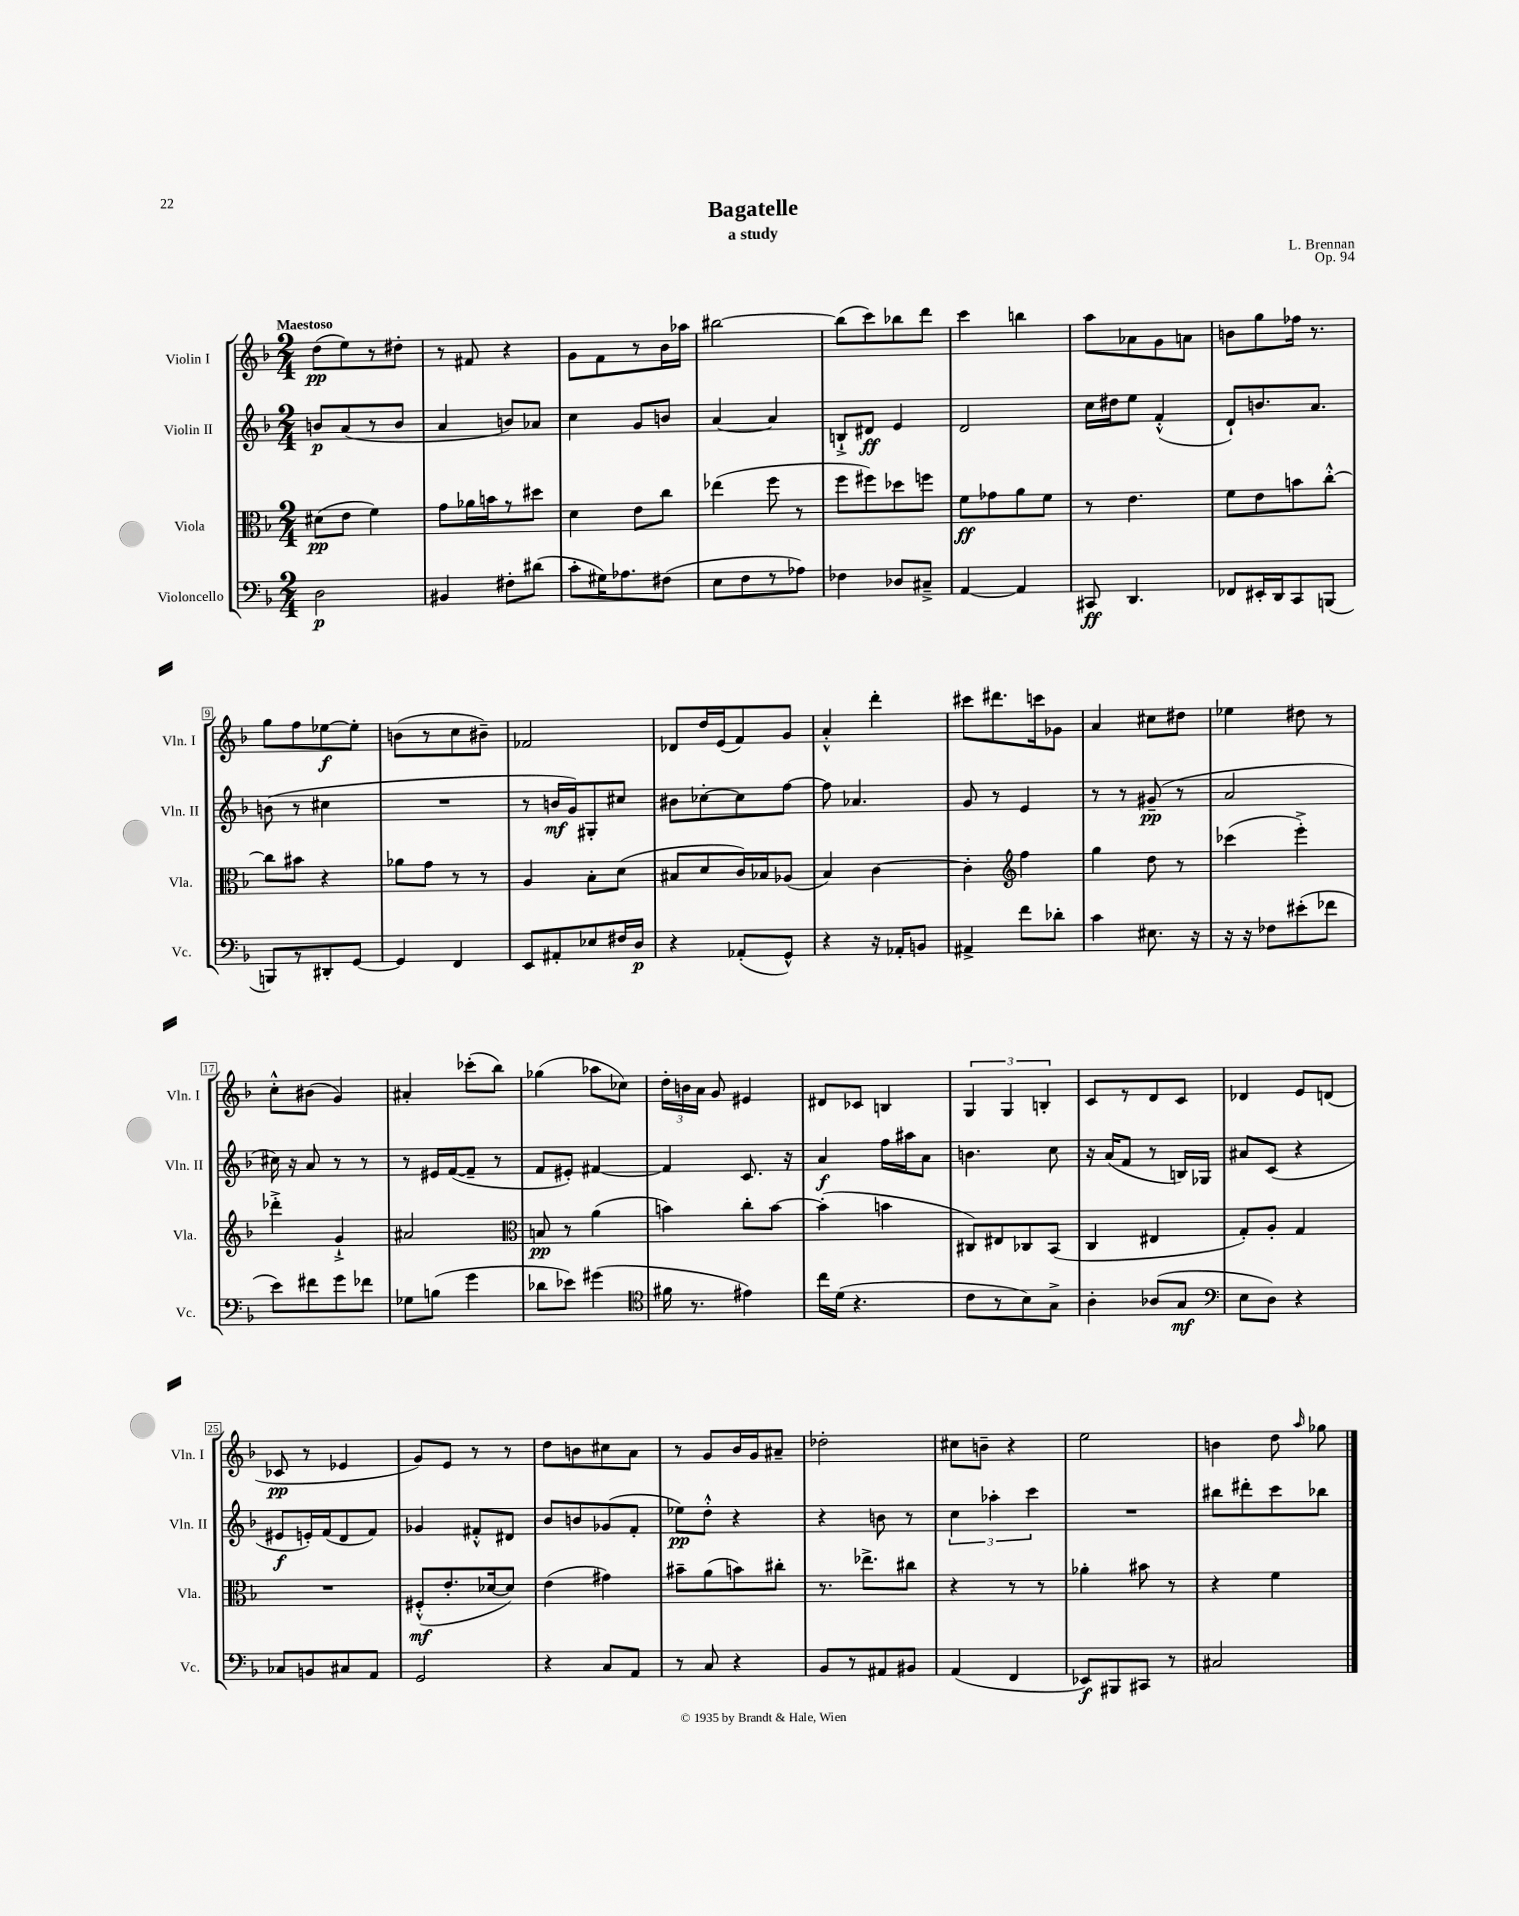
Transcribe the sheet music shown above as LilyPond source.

\header { title = "Bagatelle" composer = "L. Brennan" subtitle = "a study" opus = "Op. 94" }
<<
\new StaffGroup <<
\new Staff = "s0" \with { instrumentName = "Violin I" shortInstrumentName = "Vln. I" } {
    \clef treble \key f \major \numericTimeSignature \time 2/4 \tempo "Maestoso"
    \autoBeamOff d''8[\pp( e''8) r8 dis''8]-. |
    r8 fis'8 r4 |
    g'8[ f'8 r8 bes'16 aes''16] |
    bis''2~ |
    bis''8[( c'''8) bes''8 d'''8] |
    c'''4 b''4 |
    a''8[ aes'8 g'8 a'8] |
    b'8[ g''8 fes''16] r8. |
    g''8[ f''8 ees''8~\f ees''8]-. |
    b'8[( r8 c''8 bis'8]--) |
    fes'2 |
    des'8[ d''16 e'16( f'8) g'8] |
    a'4-.-^ d'''4-. |
    cis'''8[ dis'''8. c'''16 ges'8] |
    a'4 cis''8[ dis''8] |
    ees''4 dis''8 r8 |
    c''8[-.-^ bis'8]( g'4) |
    ais'4-. ces'''8[-.( bes''8]) |
    ges''4( aes''8[ ces''8]) |
    \tuplet 3/2 { d''16[-. b'16 a'16] } g'8 eis'4 |
    dis'8[ ces'8] b4 |
    \tuplet 3/2 { g4 g4 b4-. } |
    c'8[ r8 d'8 c'8] |
    des'4 e'8[ d'8]( |
    ces'8\pp r8 ees'4 |
    g'8[) e'8] r8 r8 |
    d''8[ b'8 cis''8 a'8] |
    r8 g'8[ bes'16 g'16 ais'8]-- |
    des''2-. |
    cis''8[ b'8]-- r4 |
    e''2 |
    b'4 d''8 \grace { a''16 } ges''8 \bar "|." |
}
\new Staff = "s1" \with { instrumentName = "Violin II" shortInstrumentName = "Vln. II" } {
    \clef treble \key f \major \numericTimeSignature \time 2/4
    \autoBeamOff b'8[\p a'8( r8 b'8] |
    a'4 b'8[) aes'8] |
    c''4 g'8[ b'8] |
    a'4~ a'4 |
    b8[-!-> dis'8]\ff e'4 |
    d'2 |
    c''16[ dis''16 e''8] f'4-.-^( |
    d'8[-!) b'8. a'8.] |
    b'8( r8 cis''4 |
    R2 |
    r8 b'16[\mf g'16) gis8-. cis''8] |
    bis'8[ ces''8~-. ces''8 f''8]~ |
    f''8 aes'4. |
    g'8 r8 e'4 |
    r8 r8 gis'8--\pp( r8 |
    a'2 |
    cis''16) r16 a'8 r8 r8 |
    r8 eis'16[ f'16~( f'8]-- r8 |
    f'8[ eis'8]-.) fis'4~ |
    fis'4 c'8. r16 |
    a'4\f f''16[ ais''16 a'8] |
    b'4. c''8 |
    r16 a'16[( f'8] r8 b16[) ges16] |
    ais'8[ c'8]( r4 |
    eis'8[\f e'16-.) f'16( d'8 f'8]) |
    ges'4 fis'8[-.-^ dis'8] |
    bes'8[ b'8 ges'8( f'8]-. |
    ees''8[\pp) d''8]-.-^ r4 |
    r4 b'8 r8 |
    \tuplet 3/2 { c''4 aes''4-. c'''4 } |
    R2 |
    bis''8[ dis'''8-. c'''8 bes''8] \bar "|." |
}
\new Staff = "s2" \with { instrumentName = "Viola" shortInstrumentName = "Vla." } {
    \clef alto \key f \major \numericTimeSignature \time 2/4
    \autoBeamOff dis'8[\pp( e'8] f'4) |
    g'8[ aes'16 b'16 r8 dis''8] |
    d'4 e'8[ c''8] |
    ees''4( f''8 r8 |
    f''8[ fis''8) des''8 f''8] |
    f'8[\ff ges'8 a'8 f'8] |
    r8 e'4. |
    f'8[ e'8 b'8 c''8]~-.-^ |
    c''8[ bis'8] r4 |
    aes'8[ g'8] r8 r8 |
    a4 bes8[-. d'8]( |
    bis8[ d'8 c'16) bes16 aes8]( |
    bes4) c'4~ |
    c'4-. \clef treble f''4 |
    g''4 d''8 r8 |
    ces'''4( e'''4-.->) |
    des'''4-.-> g'4-!-> |
    ais'2 |
    \clef alto b8\pp r8 a'4( |
    b'4) c''8[-. b'8]~ |
    b'4-.( b'4 |
    cis8[) eis8 ces8 bes,8]( |
    c4 eis4 |
    g8[-.) a8]-. g4 |
    R2 |
    fis8[-.-^\mf( e'8.-. des'16~ des'8]) |
    e'4( gis'4) |
    bis'8[-- a'8( b'8) cis''8]-. |
    r8. ees''8.[-> cis''8] |
    r4 r8 r8 |
    aes'4-. bis'8 r8 |
    r4 f'4 \bar "|." |
}
\new Staff = "s3" \with { instrumentName = "Violoncello" shortInstrumentName = "Vc." } {
    \clef bass \key f \major \numericTimeSignature \time 2/4
    \autoBeamOff d2\p |
    bis,4 fis8[-. dis'8]( |
    c'8[-. gis16) aes8. fis8]( |
    e8[ f8 r8 aes8]) |
    fes4 des8[ cis8]---> |
    a,4~ a,4 |
    cis,8\ff d,4. |
    fes,8[ eis,16-. d,16 c,8 b,,8]( |
    b,,8[) r8 dis,8-. g,8]~ |
    g,4 f,4 |
    e,8[ ais,8-. ees8 fis16 d16]\p |
    r4 aes,8[-.( g,8]-^) |
    r4 r16 aes,16[-. b,8] |
    ais,4-> f'8[ des'8]-. |
    c'4 eis8. r16 |
    r16 r16 fes8[ eis'8-.( fes'8] |
    e'8[) fis'8 g'8 fes'8] |
    ges8[ b8]( g'4 |
    des'8[ ees'8]) gis'4( |
    \clef tenor fis'16 r8. eis'4) |
    c''16[ d'16]( r4. |
    c'8[ r8 bes8) g8]-> |
    a4-. aes8[( g8]\mf |
    \clef bass e8[ d8]) r4 |
    ces8[ b,8 cis8 a,8] |
    g,2 |
    r4 c8[ a,8] |
    r8 c8 r4 |
    bes,8[ r8 ais,8 bis,8] |
    a,4( f,4 |
    ees,8[\f) bis,,8 cis,8] r8 |
    cis2 \bar "|." |
}
>>
>>
\layout { \context { \Score \override BarNumber.stencil = #(make-stencil-boxer 0.1 0.3 ly:text-interface::print) } }
